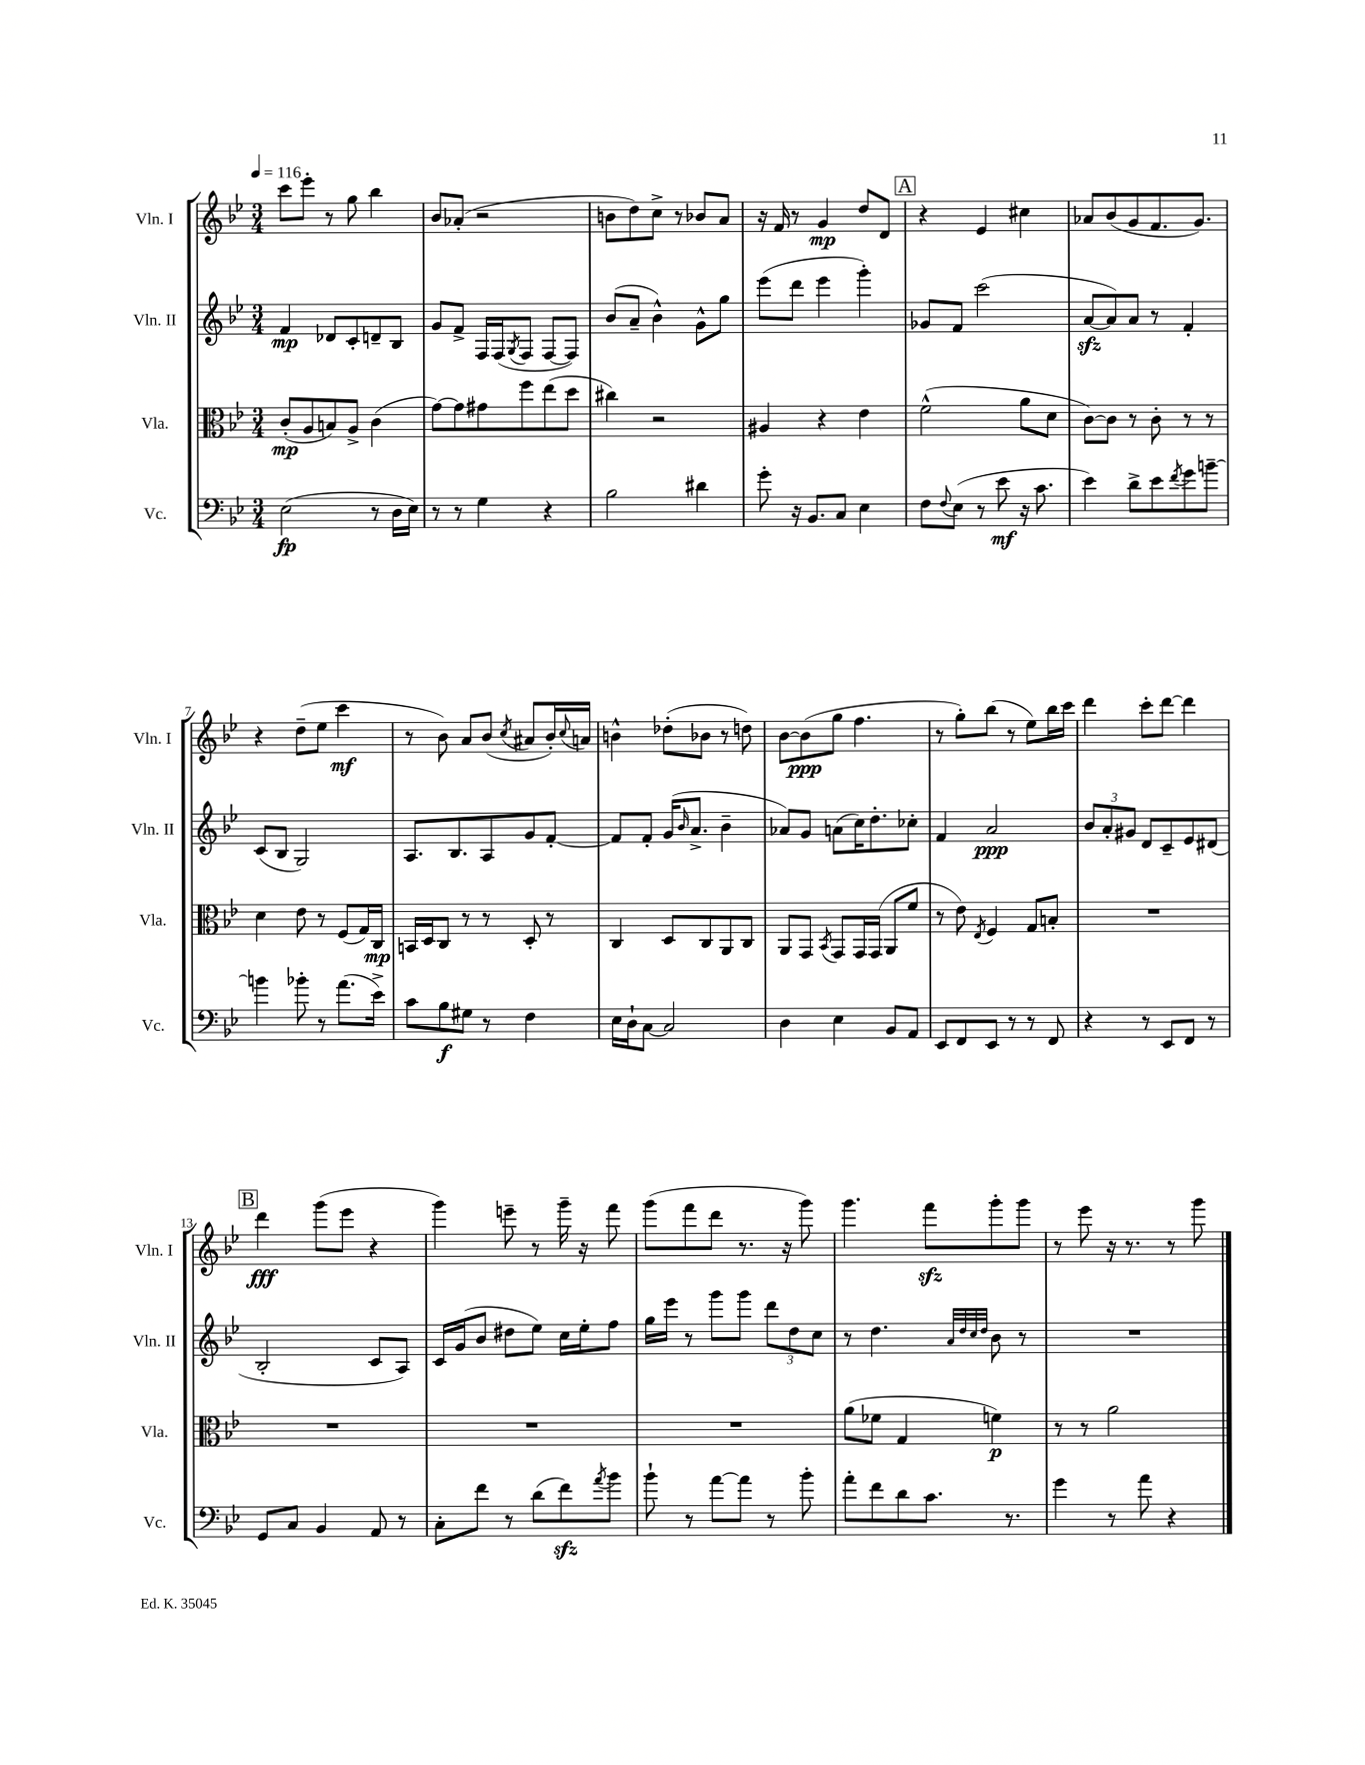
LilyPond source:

<<
\new StaffGroup <<
\new Staff = "s0" \with { instrumentName = "Vln. I" shortInstrumentName = "Vln. I" } {
    \clef treble \key bes \major \numericTimeSignature \time 3/4 \tempo 4 = 116
    c'''8 ees'''8-. r8 g''8 bes''4 |
    bes'8 aes'8-.( r2 |
    b'8 d''8) c''8-> r8 bes'8 a'8 |
    r16 f'16 r8 g'4\mp d''8 d'8 |
    \mark \markup { \box "A" } r4 ees'4 cis''4 |
    aes'8 bes'8( g'8 f'8. g'8.) |
    r4 d''8--( ees''8 c'''4\mf |
    r8 bes'8) a'8 bes'8( \acciaccatura { c''8 } ais'8 bes'16-.) \appoggiatura { c''8 } a'16 |
    b'4-^ des''8-.( bes'8 r8 d''8) |
    bes'8~ bes'8\ppp( g''8 f''4. |
    r8 g''8-.) bes''8( r8 ees''8) bes''16 c'''16 |
    d'''4 c'''8-. d'''8~ d'''4 |
    \mark \markup { \box "B" } d'''4\fff g'''8( ees'''8 r4 |
    g'''4) e'''8-- r8 g'''16-- r16 f'''8 |
    g'''8( f'''8 d'''8 r8. r16 g'''8) |
    g'''4. f'''8\sfz g'''8-. g'''8 |
    r8 ees'''8 r16 r8. r8 g'''8 \bar "|." |
}
\new Staff = "s1" \with { instrumentName = "Vln. II" shortInstrumentName = "Vln. II" } {
    \clef treble \key bes \major \numericTimeSignature \time 3/4
    f'4\mp des'8 c'8-. d'8-- bes8 |
    g'8 f'8-> f16 f16( \acciaccatura { g8 } f8 f8~ f8) |
    bes'8( a'8-- bes'4-^) g'8-^ g''8 |
    ees'''8( d'''8 ees'''4 g'''4-.) |
    \mark \markup { \box "A" } ges'8 f'8 c'''2( |
    a'8~\sfz a'8) a'8 r8 f'4-. |
    c'8( bes8 g2) |
    a8. bes8. a8 g'8 f'8~-. |
    f'8 f'8-. g'16( \grace { bes'16 } a'8.-> bes'4-- |
    aes'8) g'8 a'8( c''16) d''8.-. ces''8-. |
    f'4 a'2\ppp |
    \tuplet 3/2 { bes'8 a'8-. gis'8 } d'8 c'8-- ees'8 dis'8( |
    \mark \markup { \box "B" } bes2-. c'8 a8) |
    c'16 g'16( bes'8 dis''8 ees''8) c''16 ees''16-. f''8 |
    g''16 ees'''16 r8 g'''8 g'''8 \tuplet 3/2 { d'''8 d''8 c''8 } |
    r8 d''4. \grace { a'32 d''32 c''32 d''32 } bes'8 r8 |
    R2. \bar "|." |
}
\new Staff = "s2" \with { instrumentName = "Vla." shortInstrumentName = "Vla." } {
    \clef alto \key bes \major \numericTimeSignature \time 3/4
    c'8-.\mp( a8 b8) a8-> c'4( |
    g'8~) g'8 gis'8 f''8 ees''8( d''8 |
    cis''4) r2 |
    ais4 r4 ees'4 |
    \mark \markup { \box "A" } f'2-^( a'8 d'8 |
    c'8~) c'8 r8 c'8-. r8 r8 |
    d'4 ees'8 r8 f8( g16) c16\mp |
    b,16 d16 c8 r8 r8 d8-. r8 |
    c4 d8 c8 a,8 c8 |
    a,8 g,8 \acciaccatura { bes,8 } g,8 g,16 g,16( a,8 f'8 |
    r8 ees'8) \acciaccatura { ees8 } f4 g8 b8-. |
    R2. |
    \mark \markup { \box "B" } R2. |
    R2. |
    R2. |
    a'8( fes'8 g4 f'4\p) |
    r8 r8 a'2 \bar "|." |
}
\new Staff = "s3" \with { instrumentName = "Vc." shortInstrumentName = "Vc." } {
    \clef bass \key bes \major \numericTimeSignature \time 3/4
    ees2\fp( r8 d16 ees16) |
    r8 r8 g4 r4 |
    bes2 dis'4 |
    g'8-. r16 bes,8. c8 ees4 |
    \mark \markup { \box "A" } f8 \appoggiatura { f8 } ees8( r8 ees'8\mf r16 c'8. |
    ees'4) d'8-> ees'8 \acciaccatura { f'8 } g'8 b'8~-- |
    b'4 bes'8-. r8 a'8.( ees'16->) |
    c'8 bes8\f gis8 r8 f4 |
    ees16 d16-! c8~ c2 |
    d4 ees4 bes,8 a,8 |
    ees,8 f,8 ees,8 r8 r8 f,8 |
    r4 r8 ees,8 f,8 r8 |
    \mark \markup { \box "B" } g,8 c8 bes,4 a,8 r8 |
    c8-. f'8 r8 d'8( f'8\sfz) \acciaccatura { a'8 } bes'8 |
    bes'8-! r8 a'8~ a'8 r8 bes'8-. |
    a'8-. f'8 d'8 c'8. r8. |
    g'4 r8 a'8 r4 \bar "|." |
}
>>
>>
